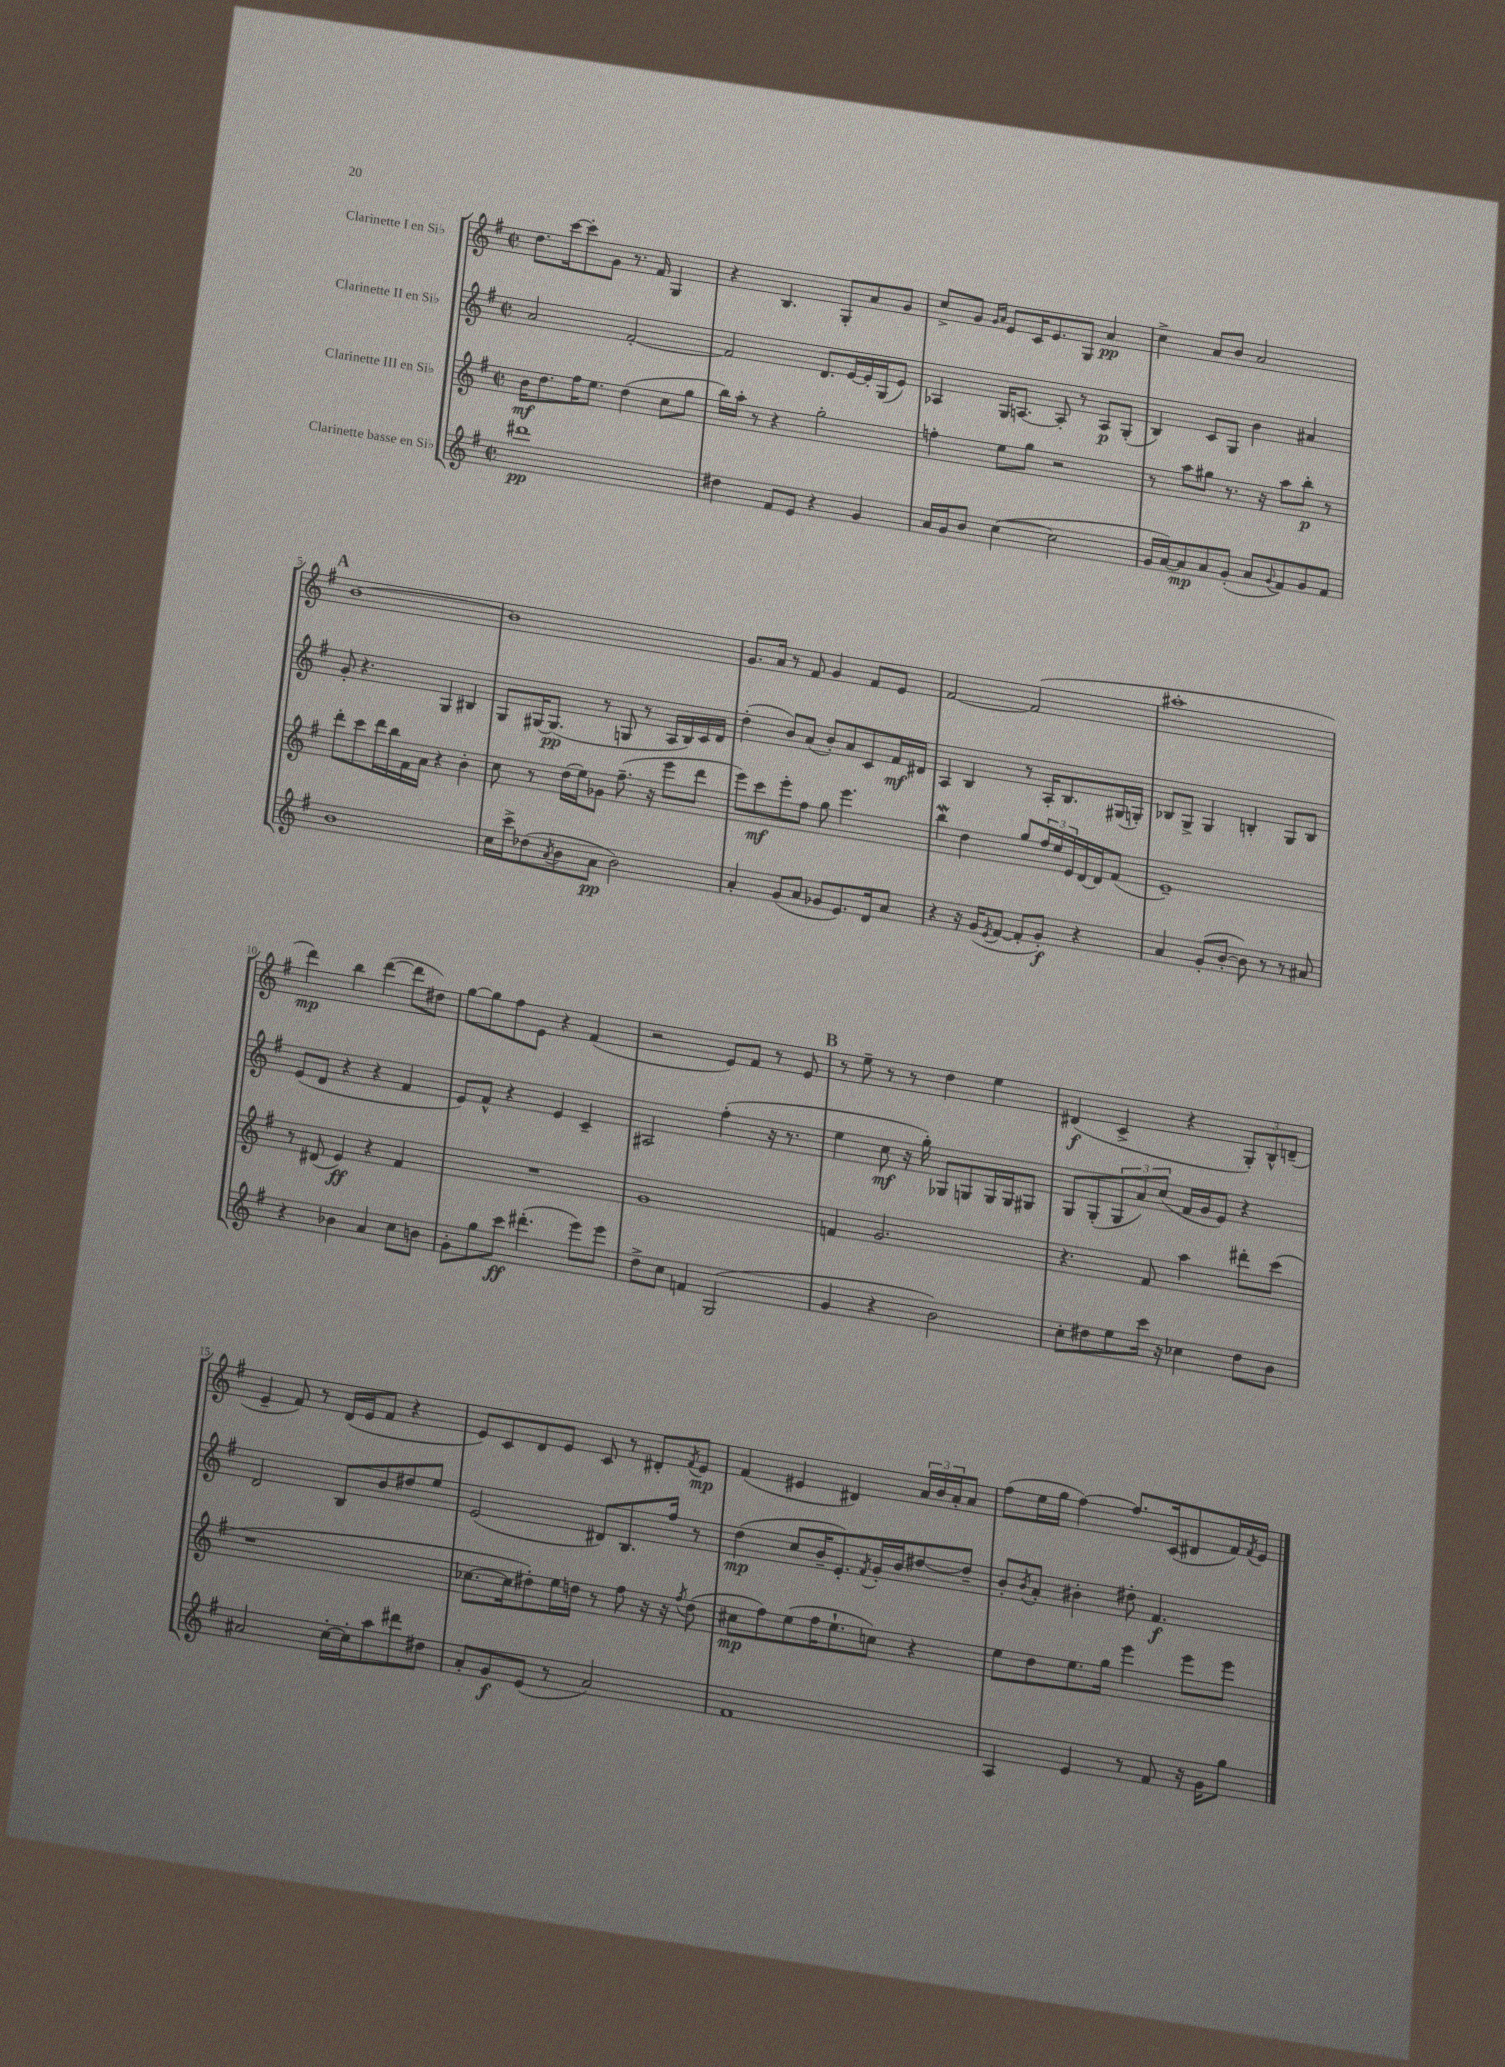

**kern	**kern	**kern	**kern
*staff4	*staff3	*staff2	*staff1
*clefG2	*clefG2	*clefG2	*clefG2
*k[f#]	*k[f#]	*k[f#]	*k[f#]
*M2/2	*M2/2	*M2/2	*M2/2
*met(c|)	*met(c|)	*met(c|)	*met(c|)
1ddd#	16b	2a	8.dd
.	8.dd	.	.
.	.	.	[16ccc
.	16ff#	.	8ccc']
.	8.ee	.	.
.	.	.	8g
.	(4dd	[2f#'	8.r
.	.	.	16f#
.	8cc	.	4G
.	8gg	.	.
=	=	=	=
4dd#	16bb)	2f#]	4r
.	16aa'	.	.
.	8r	.	.
8f#	4r	.	4.B
8e	.	.	.
4r	2gg'	8.d	.
.	.	.	8G'
.	.	[16e	.
4g	.	16e']	8a
.	.	(16G	.
.	.	8e)	8g
=	=	=	=
16a	4ff'	4A-	8cc^
16g	.	.	.
8b	.	.	8g
.	.	.	16qqg
.	.	.	16qqa
([4cc	8ee	16G	8e
.	.	[8.A	.
.	8gg	.	16c
.	.	.	8.e
2cc]	2r	8A']	.
.	.	8r	8G
.	.	8A	4a
.	.	(8G'	.
=	=	=	=
16g	8r	4B)	4cc^
[16a)	.	.	.
8a]	8aa	.	.
8a	8gg#	8c	8a
(8g'	8.r	8G	8b
8a	.	4b	2a
.	16r	.	.
8qqg	.	.	.
8f#)	8aa	.	.
8g	8bb'	4a#	.
8f#	8r	.	.
=	=	=	=
1b	8ddd'	8g'	[1b
.	8ccc	4.r	.
.	16ddd	.	.
.	16bb	.	.
.	16f#	.	.
.	16a	.	.
.	4r	4G	.
.	4b'	4B#	.
=	=	=	=
16cc	8cc	8G	1b]
16ccc^	.	.	.
(8dd-	8r	[16G#	.
.	.	(8.G#]	.
8qa	.	.	.
8b	(16dd	.	.
.	16ee)	.	.
8a	8g-	8r	.
2b)	(8.ff#~	8G	.
.	.	8r	.
.	16r	.	.
.	8eee	16A	.
.	.	16B)	.
.	8ddd	16c	.
.	.	16d	.
=	=	=	=
4a'	8eee)	(4dd'	8.g
.	8ccc	.	.
.	.	.	16a
(8g	8eee'	8b)	8r
8a	8ff#	(8a	8f#
8g-	8gg	8b')	4g
8.e)	4.eee	8a	.
.	.	8c	8f#
16d	.	.	.
8a	.	16f#	8e
.	.	16d#	.
=	=	=	=
4r	4bb	4A	[2f#
16r	4dd	4B	.
(16g	.	.	.
8qe	.	.	.
[8f#	.	.	.
8f#']	8gg	8r	(2f#]
8g')	24ff#	16A'	.
.	24ee	.	.
.	.	8.B	.
.	24e	.	.
4r	[16d	.	.
.	16d]	.	.
.	(8f#	(16G#	.
.	.	16G')	.
=	=	=	=
4a	1e~)	8B-	1aa#'
.	.	8G^	.
(8g'	.	4G	.
[8b'	.	.	.
8b])	.	4B'	.
8r	.	.	.
8r	.	8G	.
8a#	.	8B	.
=	=	=	=
4r	8r	(8e	4ddd)
.	(8d#	8d	.
4b-	4e)	4r	4bb
4a	4r	4r	([4ddd
8cc	4f#	4f#	8ddd]
8b	.	.	8dd#)
=	=	=	=
8g'	1r	8e)	[8gg
8gg	.	8f#^^	8gg]
8ccc	.	4r	8ff#
(4.ddd#'	.	.	8e
.	.	4e	4r
8eee)	.	4c~	(4f#
8eee	.	.	.
=	=	=	=
8dd^	1g	2A#	2r
8cc	.	.	.
4f	.	.	.
(2G	.	(4ff#'	8e)
.	.	.	8f#
.	.	16r	8r
.	.	8.r	.
.	.	.	8e
=	=	=	=
4g	4f	4ee	8r
.	.	.	8ee~
4r	2.g	8cc	8r
.	.	16r	8r
.	.	16gg')	.
2b)	.	8G-	4dd
.	.	8G	.
.	.	16G	4ee
.	.	16G	.
.	.	8G#	.
=	=	=	=
8cc'	4.r	8G	(4d#
8dd#	.	(8G'	.
8ee	.	12G	4c^
.	.	12a)	.
16ccc	8f#	.	.
.	.	(12cc	.
16r	.	.	.
4cc-	4aa	16f#	4r
.	.	16g	.
.	.	8e)	.
8dd#	8ddd#'	4r	12G')
.	.	.	12B^^
8b	(8ccc	.	.
.	.	.	(12d~
=	=	=	=
2a#	1r	2d	4e~
.	.	.	8f#)
.	.	.	8r
[16cc'	.	8B	(16d
16cc']	.	.	16e
8aa	.	8b	8f#
8ddd#	.	8dd#	4r
8dd#	.	8ee	.
=	=	=	=
8a'	[8.cc-	(2e	8e)
8g	.	.	8c
.	16cc-]	.	.
(8e	8dd#')	.	8d
8r	16ee	.	8e
.	16dd	.	.
2a)	8r	8d#)	8c
.	8ff#	8.B	8r
.	16r	.	8d#'
.	16r	16ff#	.
.	8qff#	.	8qf#
.	(8dd	8r	8e
=	=	=	=
1f#	8cc#	(4dd	(4f#
.	8ff#)	.	.
.	(8ee	8cc	4e#
.	16ff#	16b~	.
.	8.ee`	8.e')	.
.	.	.	4d#)
.	.	8qf#	.
.	8cc)	16g'	.
.	.	16b	.
.	4r	[8dd#	24a
.	.	.	24b
.	.	.	24a'
.	.	8dd#~]	8a
=	=	=	=
4A	8ee	8b'	(8ff#
.	.	8qb	.
.	8dd	8a'	16ee
.	.	.	16gg
4e	8.ee	4b#'	[4ff#)
.	16gg	.	.
8r	4eee	8dd#'	8.ff#]
8f#	.	4.f#	.
.	.	.	(16c
16r	8eee	.	8d#
16g	.	.	.
8gg	8eee	.	16f#)
.	.	.	8qf#
.	.	.	16e
==	==	==	==
*-	*-	*-	*-
